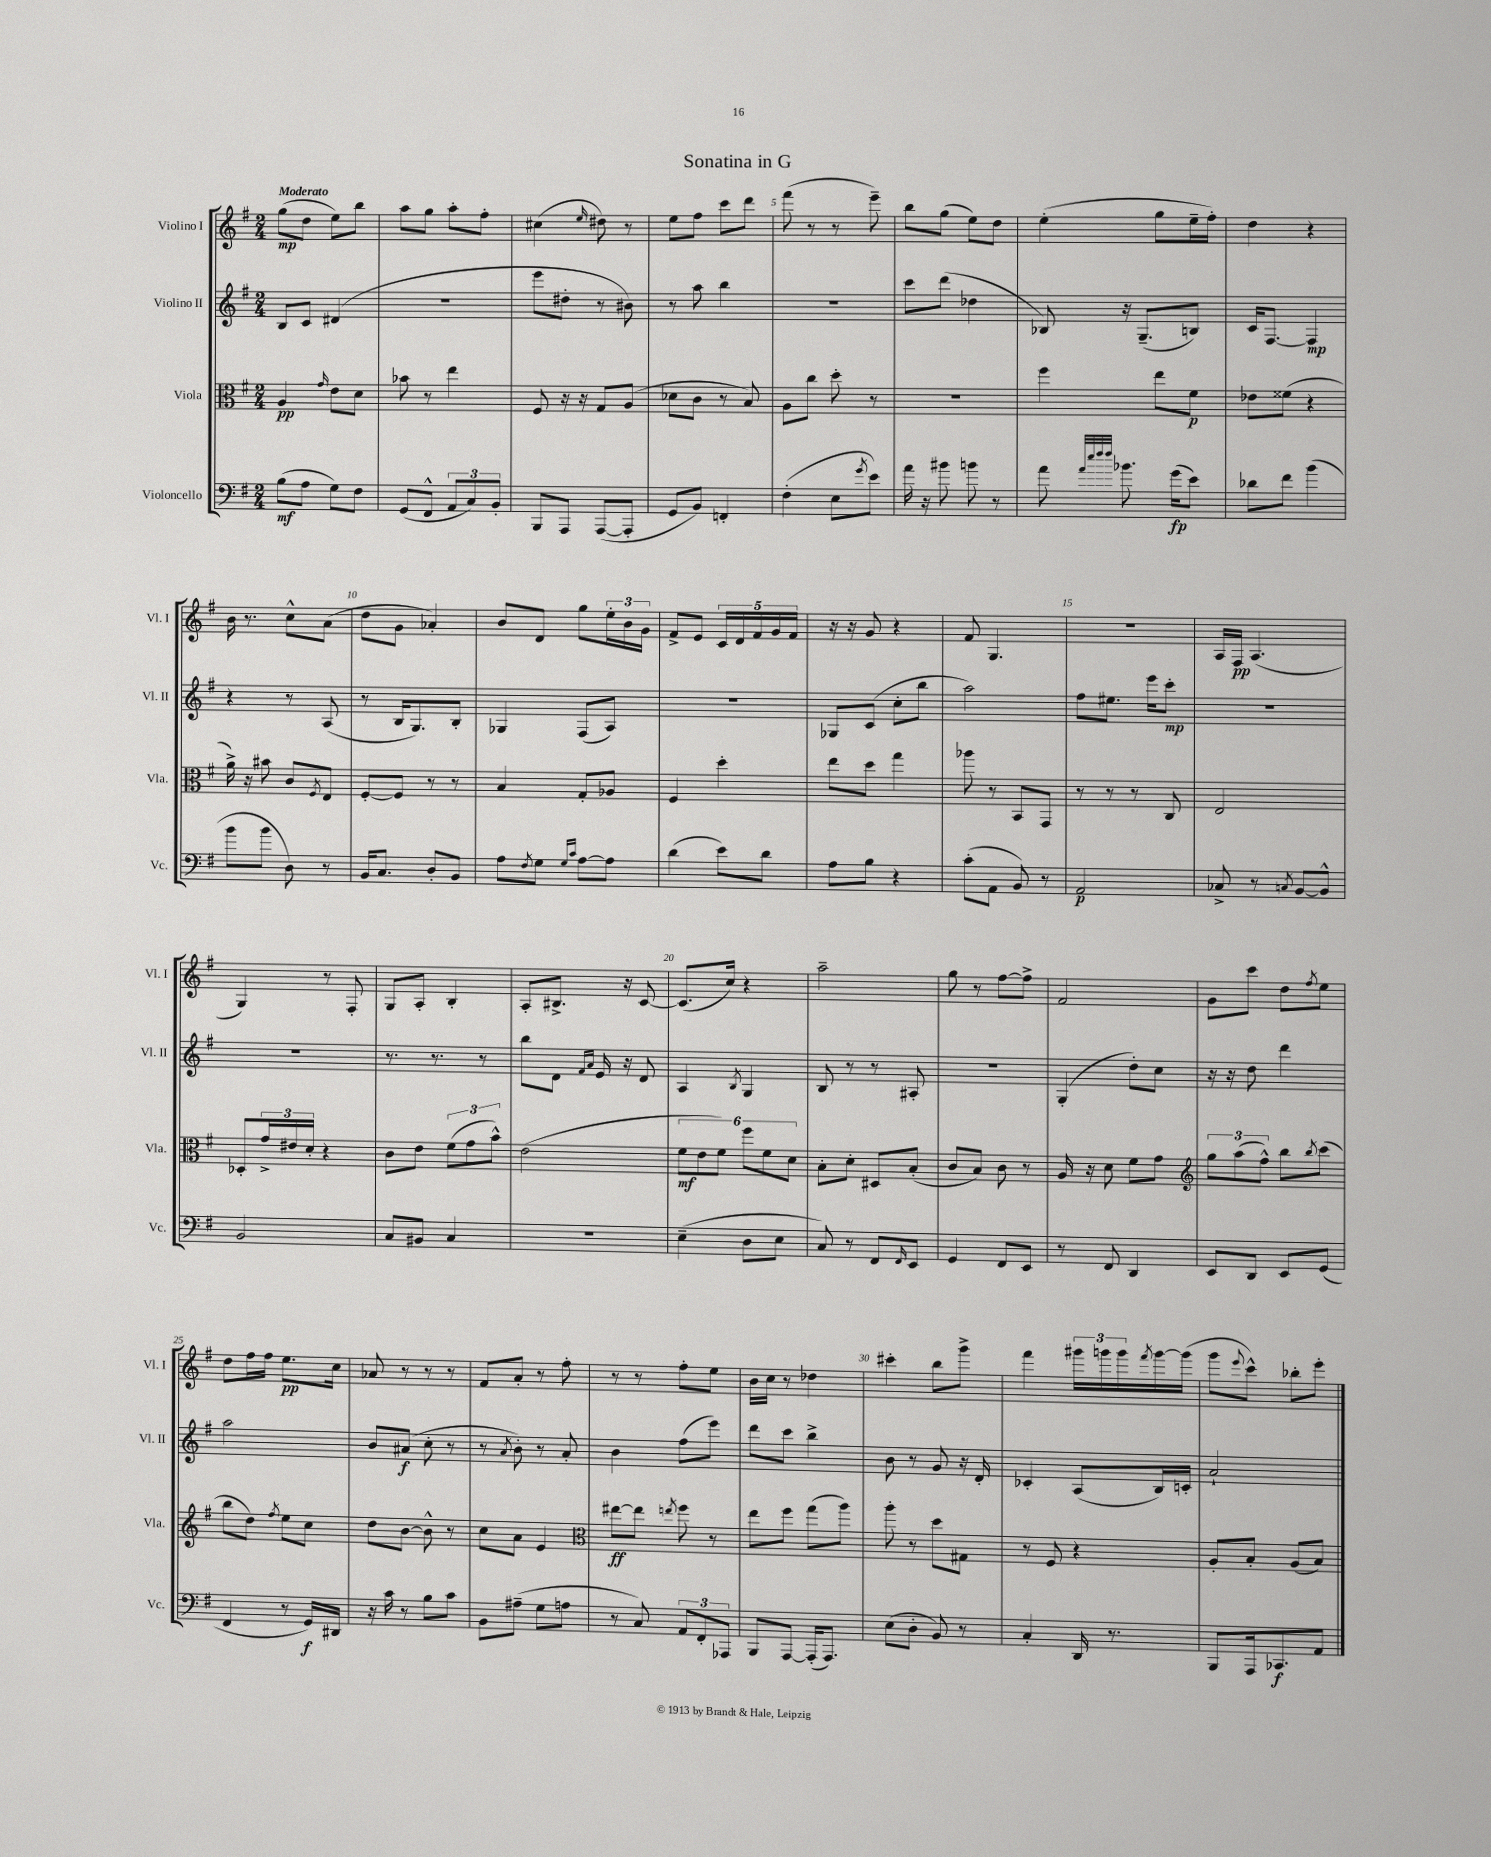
\header { title = "Sonatina in G" }
<<
\new StaffGroup <<
\new Staff = "s0" \with { instrumentName = "Violino I" shortInstrumentName = "Vl. I" } {
    \clef treble \key g \major \numericTimeSignature \time 2/4 \tempo "Moderato"
    g''8\mp( d''8 e''8) b''8 |
    a''8 g''8 a''8-. fis''8-. |
    cis''4( \grace { e''16 } dis''8) r8 |
    e''8 fis''8 c'''8 d'''8 |
    fis'''8( r8 r8 e'''8--) |
    b''8 g''8( e''8) d''8 |
    e''4-.( g''8 e''16-- fis''16-.) |
    d''4 r4 |
    b'16 r8. c''8-^ a'8( |
    d''8 g'8 aes'4-.) |
    b'8 d'8 g''8 \tuplet 3/2 { e''16-. b'16 g'16 } |
    fis'8-> e'8 \tuplet 5/4 { c'16 d'16 fis'16 g'16 fis'16 } |
    r16 r16 g'8 r4 |
    fis'8 g4. |
    r2 |
    a16 fis16\pp a4.( |
    g4) r8 fis8-. |
    g8 a8-. b4-. |
    a8-. bis8.-> r16 c'8~ |
    c'8.( c''16) r4 |
    a''2-- |
    g''8 r8 fis''8~ fis''8-> |
    fis'2 |
    g'8 c'''8 d''8 \acciaccatura { fis''8 } e''8 |
    d''8 fis''16 fis''16 e''8.\pp c''16 |
    aes'8 r8 r8 r8 |
    fis'8 a'8-. r8 fis''8-. |
    r8 r8 fis''8-. e''8 |
    b'16 c''16 r8 des''4 |
    cis'''4-. b''8 g'''8-> |
    fis'''4 \tuplet 3/2 { gis'''16 g'''16 g'''16 } \acciaccatura { fis'''8 } g'''16~ g'''16( |
    g'''8 \appoggiatura { e'''8 } c'''8-^) bes''8-. e'''8-. \bar "|." |
}
\new Staff = "s1" \with { instrumentName = "Violino II" shortInstrumentName = "Vl. II" } {
    \clef treble \key g \major \numericTimeSignature \time 2/4
    b8 c'8 dis'4( |
    r2 |
    e'''8 dis''8-. r8 bis'8) |
    r8 a''8 b''4 |
    R2 |
    c'''8 d'''8( des''4 |
    bes8) r16 g8.--( b8) |
    c'16 fis8.~ fis4\mp |
    r4 r8 a8( |
    r8 b16 g8.) b8-. |
    ges4 fis8( a8) |
    R2 |
    ges8 c'8( c''8-. b''8 |
    a''2) |
    fis''8 eis''8. e'''16 c'''8-.\mp |
    R2 |
    R2 |
    r8. r8. r8 |
    b''8 d'8 \grace { fis'16 a'16 } e'16 r16 d'8 |
    a4 \acciaccatura { b8 } g4 |
    b8 r8 r8 ais8-. |
    R2 |
    g4-.( d''8-.) c''8 |
    r16 r16 d''8 d'''4 |
    a''2 |
    b'8 ais'8\f( c''8-. r8 |
    r8 \acciaccatura { a'8 } b'8-.) r8 a'8-. |
    b'4 fis''8( e'''8) |
    d'''8 c'''8 b''4-> |
    b'8 r8 g'8 r16 d'16-. |
    ces'4-. a8( b16) c'16-. |
    a'2-! \bar "|." |
}
\new Staff = "s2" \with { instrumentName = "Viola" shortInstrumentName = "Vla." } {
    \clef alto \key g \major \numericTimeSignature \time 2/4
    a4\pp \grace { g'16 } e'8 d'8 |
    bes'8 r8 e''4 |
    fis8 r16 r16 g8 a8( |
    des'8 c'8 r8 b8) |
    a8 c''8 d''8-. r8 |
    R2 |
    fis''4 e''8 fis'8\p |
    ees'8 fisis'8( r4 |
    a'16->) r16 bis'8 c'8 \acciaccatura { fis8 } e8 |
    fis8~-. fis8 r8 r8 |
    b4 g8-. aes8 |
    fis4 d''4-. |
    e''8 d''8 g''4 |
    aes''8 r8 b,8 g,8 |
    r8 r8 r8 c8 |
    e2 |
    des8-. \tuplet 3/2 { g'16-> eis'16 d'16-. } r4 |
    c'8 e'8 \tuplet 3/2 { fis'8( g'8 b'8-^) } |
    e'2( |
    \tuplet 6/4 { fis'8\mf e'8 fis'8) fis''8 fis'8 d'8 } |
    b8-. d'8-. dis8 b8-.( |
    c'8 b8) c'8 r8 |
    a16 r16 d'8 fis'8 g'8 |
    \clef treble \tuplet 3/2 { g''8 a''8( fis''8-^) } b''8 \acciaccatura { b''8 } c'''8( |
    b''8 d''8) \acciaccatura { fis''8 } e''8 c''8 |
    d''8 b'8~ b'8-^ r8 |
    c''8 a'8 e'4 |
    \clef alto eis''8~\ff eis''8 \acciaccatura { e''8 } fis''8 r8 |
    e''8 fis''8 g''8( a''8) |
    a''8-. r8 d''8 gis8 |
    r8 fis8 r4 |
    a8-. b8-. a8( b8) \bar "|." |
}
\new Staff = "s3" \with { instrumentName = "Violoncello" shortInstrumentName = "Vc." } {
    \clef bass \key g \major \numericTimeSignature \time 2/4
    b8\mf( a8 g8) fis8 |
    g,8( fis,8-^ \tuplet 3/2 { a,8 c8) b,8-. } |
    b,,8 a,,8 a,,8~( a,,8-. |
    g,8 b,8) f,4-. |
    fis4-.( e8 \acciaccatura { g'8 } e'8) |
    a'16 r16 bis'8 b'8 r8 |
    a'8 \grace { a'32 e''32 fis''32 fis''32 } bes'8. g'16\fp( e'8) |
    des'8 fis'8 b'4( |
    b'8 b'8 d8) r8 |
    b,16 c8. d8-. b,8 |
    a8 \acciaccatura { fis8 } g8 \grace { g16 c'16 } a8~ a8 |
    d'4( e'8) d'8 |
    a8 b8 r4 |
    c'8-.( a,8 b,8) r8 |
    a,2\p |
    ces8-> r8 \acciaccatura { c8 } b,8~ b,8-^ |
    b,2 |
    c8 bis,8 c4 |
    r2 |
    e4--( d8 e8 |
    c8) r8 fis,8 \grace { fis,16 } e,8 |
    g,4 fis,8 e,8 |
    r8 fis,8 d,4 |
    e,8 d,8 e,8 g,8( |
    fis,4 r8 g,16\f) dis,16 |
    r16 c'16 r8 b8 c'8 |
    b,8 ais8--( g8 a8 |
    r8 c8) \tuplet 3/2 { a,8 fis,8-. aes,,8 } |
    b,,8 a,,8~ a,,16-.( a,,8.) |
    e8( d8-. b,8) r8 |
    c4-. d,16 r8. |
    b,,8 a,,16 ces,8.\f a,8 \bar "|." |
}
>>
>>
\layout { \context { \Score \override BarNumber.break-visibility = ##(#f #t #t) barNumberVisibility = #(every-nth-bar-number-visible 5) } }
